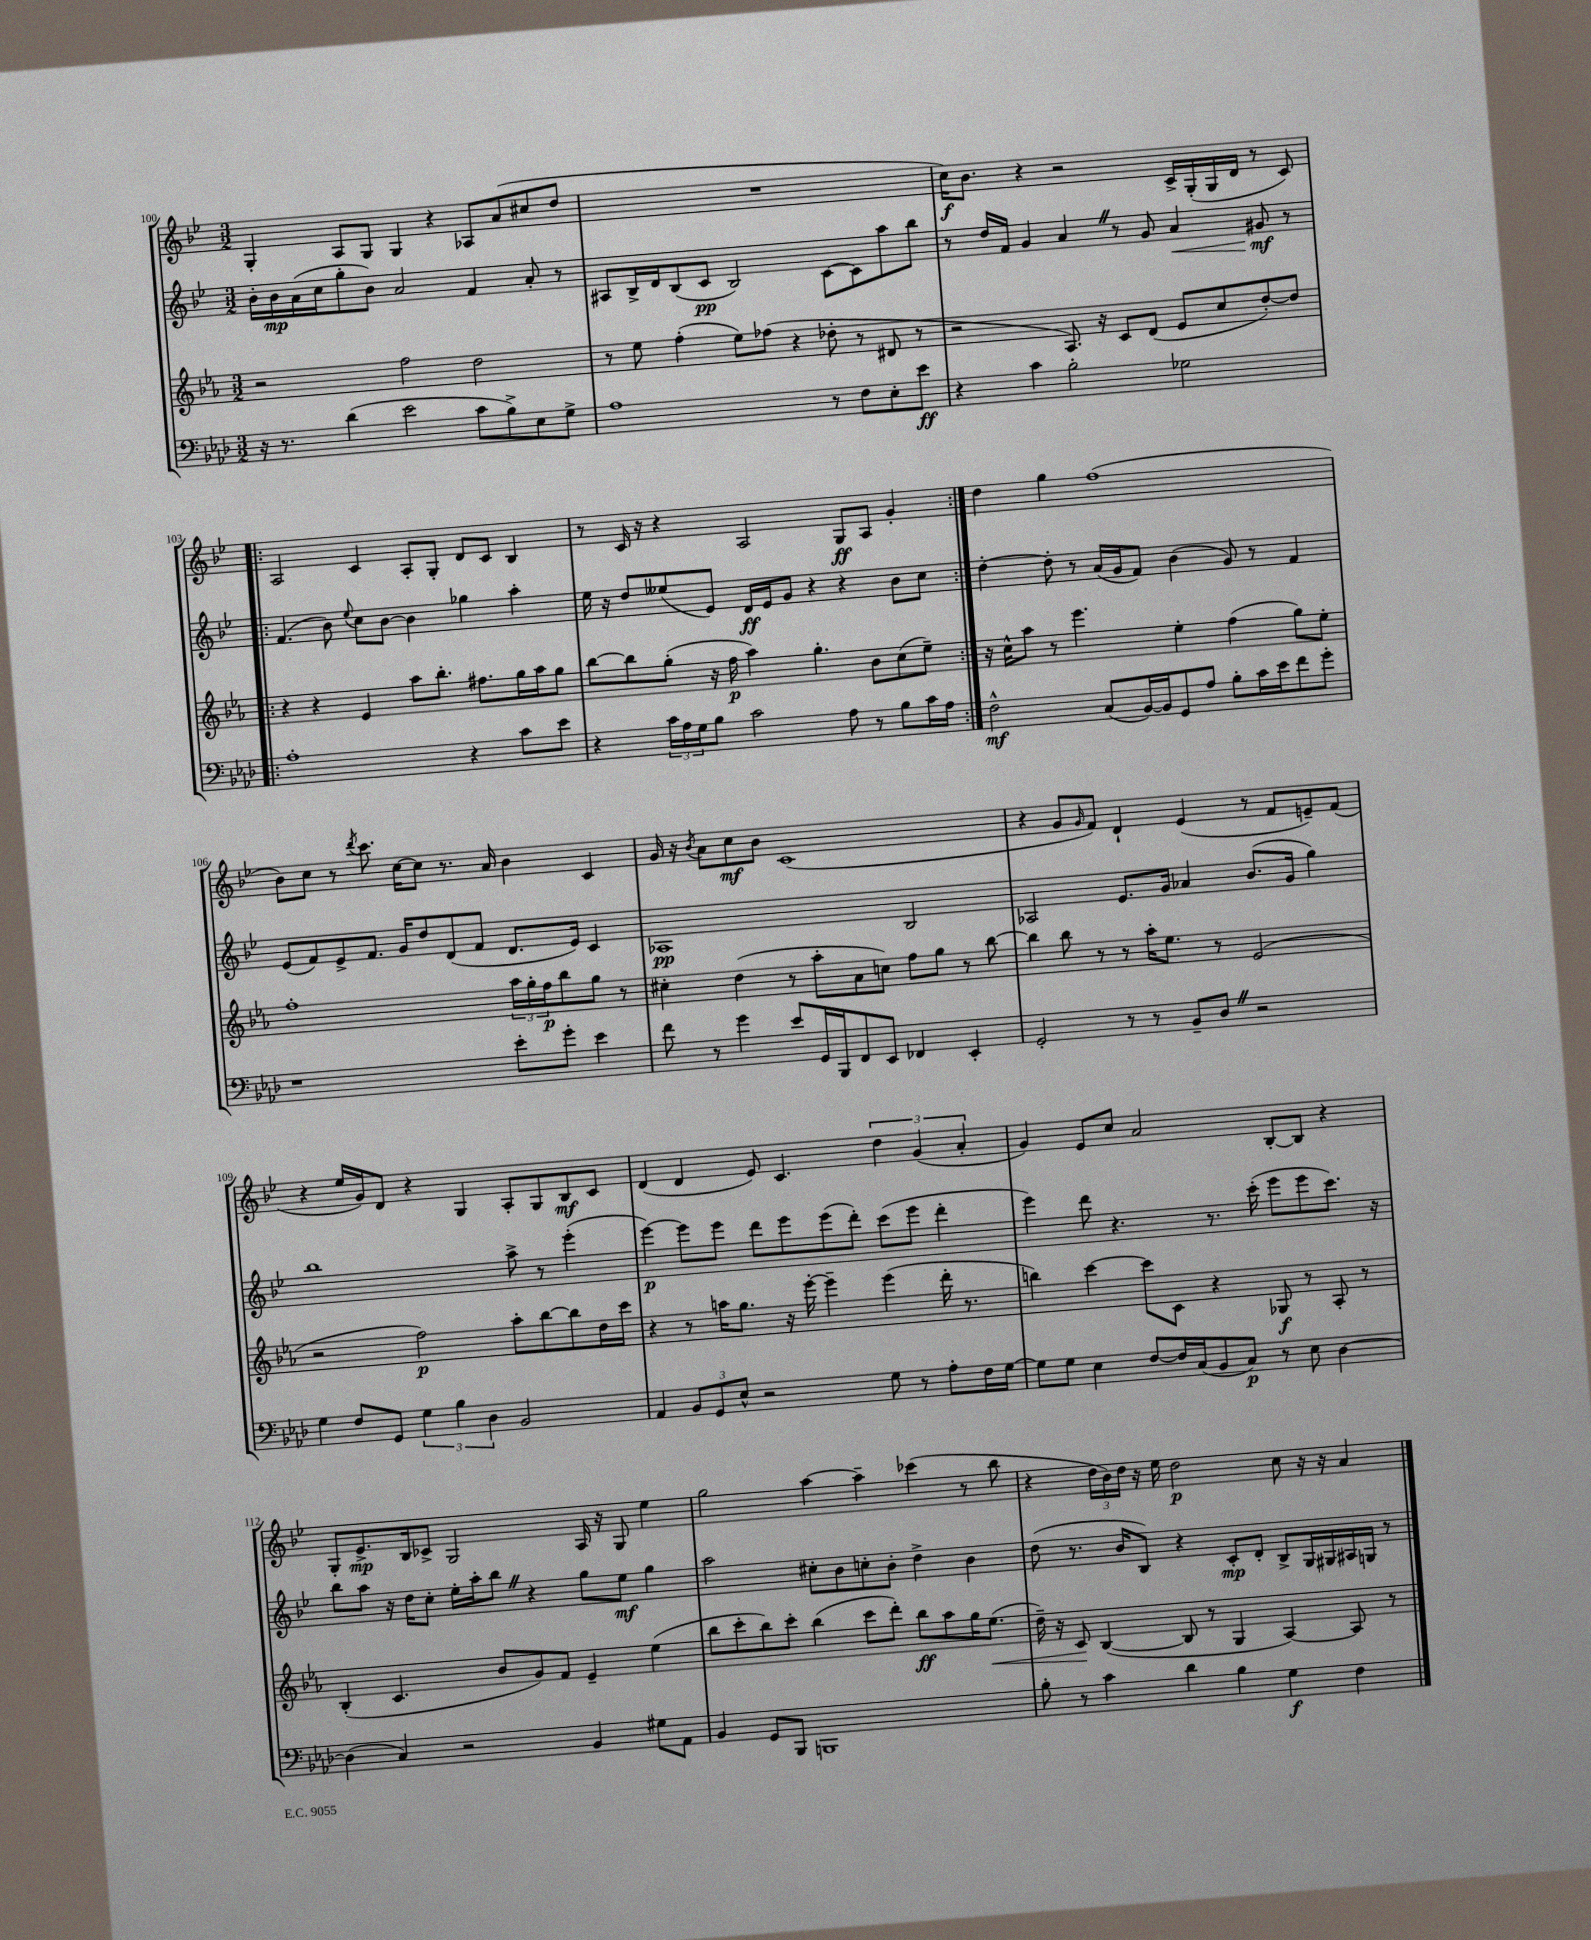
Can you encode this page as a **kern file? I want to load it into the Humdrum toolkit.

**kern	**kern	**kern	**kern
*staff4	*staff3	*staff2	*staff1
*clefF4	*clefG2	*clefG2	*clefG2
*k[b-e-a-d-]	*k[b-e-a-]	*k[b-e-]	*k[b-e-]
*M3/2	*M3/2	*M3/2	*M3/2
16r	2r	16b-'\LL	4G'/
8.r	.	16b-\	.
.	.	(16a\	.
.	.	16cc\J	.
(4d-\	.	8gg'\	8A/L
.	.	8b-\J)	8G/J
2e-\	2ff\	2a/	4G/
.	.	.	4r
8c\L	2dd\	4f/	8A-/L
8B-^\)	.	.	(8a/
8E-\	.	8a'/	8cc#/
8G^\J	.	8r	8dd/J
=	=	=	=
1A-	8r	8A#/L	1.r
.	8ee-\	16B-^/L	.
.	.	16d/J	.
.	(4ff'\	(8B-/	.
.	.	8c/J	.
.	8ee-\L)	2B-/)	.
.	(8ff-\J	.	.
.	4r	.	.
8r	8dd-'\	[8c\L	.
8F\L	8r	8c\]	.
8E-'\	8d#/	8aa\	.
8e-\J	8r	8bb-\J	.
=	=	=	=
4r	2r	8r	16cc\LK)
.	.	.	8.b-\J
.	.	16dd/LL	.
.	.	16f/JJ	.
4c\	.	4g/	4r
2B-'\	8.A-/)	4a/	2r
.	16r	.	.
.	8c/L	8r	.
.	(8d/J	8g/	.
2G-\	8e-/L	4a/	16c^/LL
.	.	.	(16G'/
.	8cc/	.	16G/
.	.	.	16d/JJ
.	[8dd'/)	8g#/	8r
.	8dd/]J	8r	8c/)
=!|:	=!|:	=!|:	=!|:
1A-'	4r	(4.f/	2A/
.	4r	.	.
.	.	8b-\)	.
.	.	8qqee-/	.
.	4e-/	8cc\L	4c/
.	.	[8b-\J	.
.	8aa-\L	4b-\]	8A'/L
.	8.bb-'\J	.	8G'/J
4r	.	4gg-\	8d/L
.	8.ff#\L	.	.
.	.	.	8c/J
8c\L	16gg\L	4aa'\	4B-/
.	16aa-\J	.	.
8e-\J	8gg\J	.	.
=	=	=	=
4r	[8bb-\L	16ee-\	8r
.	.	16r	.
.	8bb-\]	8dd/L	16c/
.	.	.	16r
24c\LL	(8gg'\J	(8ee--/	4r
24A-\	.	.	.
24G\J	.	.	.
8B-\J	16r	8e-/J)	.
.	16ff\	.	.
2c\	4aa-\)	16d/LL	2A/
.	.	16e-/J	.
.	.	8g/J	.
.	4.gg'\	4r	.
8A-\	.	4r	8G/L
8r	8b-\L	.	8A/J
8B-\L	(8cc\	8b-\L	4g'/
16c\L	8ee-~\J)	8cc\J	.
16A-\JJ	.	.	.
=:|!	=:|!	=:|!	=:|!
2F^^\	16r	[4dd'\	4dd\
.	16cc^^\LK	.	.
.	8aa-\J	.	.
.	8r	8dd'\]	4gg\
.	4.eee-\	8r	.
(8C/L	.	(16a/LL	(1ff
.	.	16g/J	.
[16BB-/L)	.	8f/J)	.
16BB-/]J	.	.	.
8GG/	4ee-'\	(4b-\	.
8A-/J	.	.	.
8B-'\L	(4ff\	8g/)	.
16c\L	.	8r	.
16e-\J	.	.	.
8f\	8gg\L)	4f/	.
8g'\J	8ee-'\J	.	.
=	=	=	=
1r	1ff'	(8e-/L	8b-\L)
.	.	8f/)	8cc\J
.	.	8e-^/	8r
.	.	.	8qddd/
.	.	8.f/J	8.ccc\
.	.	16g/LK	[16cc\LK
.	.	8dd/	8cc\]J
.	.	(8d/	8.r
.	.	8f/J	.
.	.	.	16a/
8e-'\L	24aa-\LL	8.d/L	4b-\
.	24gg'\	.	.
.	24ff\J	.	.
8g'\J	8bb-\	.	.
.	.	16e-/Jk)	.
4e-\	8gg\J	4c/	4c/
.	8r	.	.
=	=	=	=
8f\	4cc#'\	1A-	16g/
.	.	.	16r
.	.	.	8qb-/
8r	.	.	8a\L
4g\	(4dd\	.	8cc\
.	.	.	8b-\J
8e-/L	8r	.	(1c
16GG/L	8aa-'\L	.	.
16BBB-/J	.	.	.
8FF/	8a-\	.	.
8EE-/J	8cc\J)	.	.
4FF-/	8ff\L	2B-/	.
.	8gg\J	.	.
4EE-'/	8r	.	.
.	[8bb-\	.	.
=	=	=	=
2GG'/	4bb-\]	2A-/	4r
.	8bb-\	.	8g/L
.	.	.	16qqg/
.	8r	.	8f/J)
8r	8r	8.e-/L	4d`/
8r	16aa-'\LK	.	.
.	8.ee-\J	16g/Jk	.
8BB-~/L	.	4a-/	(4e-/
8D-/J	8r	.	.
2r	(2e-/	(8.b-/L	8r
.	.	.	8f/L
.	.	16g/Jk	.
.	.	4gg\)	8e~/)
.	.	.	(8f/J
=	=	=	=
4G\	2r	1bb-	4r
8F/L	.	.	16ee-/LL
.	.	.	16g/J)
8GG/J	.	.	8d/J
6G\	2ff\)	.	4r
6B-\	.	.	.
.	.	.	4G/
6D-\	.	.	.
2BB-/	8aa-'\L	8aa^\	8A'/L
.	[8bb-\	8r	8G/
.	8bb-\]	(4eee-'\	8B-/
.	16dd\L	.	8c/J
.	16ccc\JJ	.	.
=	=	=	=
4AA-/	4r	[4eee-\)	(4d/
12BB-/L	8r	8eee-\]L	4d/
12GG/	.	.	.
.	16aa\LK	8eee-\J	.
12E-^^/J	.	.	.
.	8.gg\J	.	.
2r	.	8ddd\L	8e-/)
.	16r	8eee-\	4.c/
.	[16eee-'\	.	.
.	4eee-~\]	(8eee-\	.
.	.	8ddd'\J)	.
8G\	(4eee-\	(8ccc\L	6dd\
8r	.	8eee-\J	.
.	.	.	(6g/
8A-'\L	16ddd'\	4ddd'\	.
.	8.r	.	.
.	.	.	6a'/
16F\L	.	.	.
[16G\JJ	.	.	.
=	=	=	=
8G\]L	4bb\)	4eee-\)	4g/)
8G\J	.	.	.
4E-\	[4ccc\	8ddd\	8e-/L
.	.	4.r	8cc/J
[8F/L	8ccc\]L	.	2a/
16F/]L	8c\J	.	.
(16C/J	.	.	.
8BB-/	4r	8.r	.
8C/J)	.	.	.
.	.	(16ccc'\	.
8r	8G-/	8eee-\L	[8B-'/L
8E-\	8r	8eee-\	8B-/]J
[4D-\	8A-'/	8.ccc\J)	4r
.	8r	.	.
.	.	16r	.
=	=	=	=
(4D-\]	(4B-'/	8bb-\L	8G'/L
.	.	8aa\J	8.e-^/
4C/)	4.c/	16r	.
.	.	16dd\LK	16B-/k
.	.	8cc'\J	8c-^/J
2r	.	16ee-'\LL	2G/
.	.	16aa'\J	.
.	8b-/L	8bb-\J	.
.	8g/)	4r	.
.	8f/J	.	.
4BB-/	4e-~/	8gg\L	16A/
.	.	.	16r
.	.	8ee-\J	8G/
8G#\L	(4ee-\	4gg\	4ee-\
8AA-\J	.	.	.
=	=	=	=
4BB-/	8bb-\L	2aa\	2gg\
.	8ccc'\	.	.
8GG/L	8bb-\)	.	.
8BBB-/J	8ccc'\J	.	.
1BBB	(4bb-\	8cc#'\L	[4aa\
.	.	8b-\	.
.	8ccc\L	8cc'\	4aa~\]
.	8ddd'\J)	8b-'\J	.
.	8bb-\L	4dd^\	(4ccc-\
.	8aa-\	.	.
.	16gg\K	4b-\	8r
.	(8.ee-\J	.	.
.	.	.	8bb-\
=	=	=	=
8B-'\	16dd~\)	(8dd\	4r
.	16r	.	.
8r	8c/	8.r	.
4c\	([4B-/	.	24dd\LL
.	.	.	24b-\)
.	.	16b-/LK	.
.	.	.	24dd\JJ
.	.	8B-/J)	16r
.	.	.	16ee-\
4d-\	8B-/]	4r	2dd\
.	8r	.	.
4B-\	4G/	8c'/L	.
.	.	8d'/J	.
4G\	[4A-/)	8B-^/L	8cc\
.	.	16G/L	16r
.	.	16G#/	16r
4F\	8A-/]	16A#/	4a/
.	.	16G/JJ	.
.	8r	8r	.
==	==	==	==
*-	*-	*-	*-
